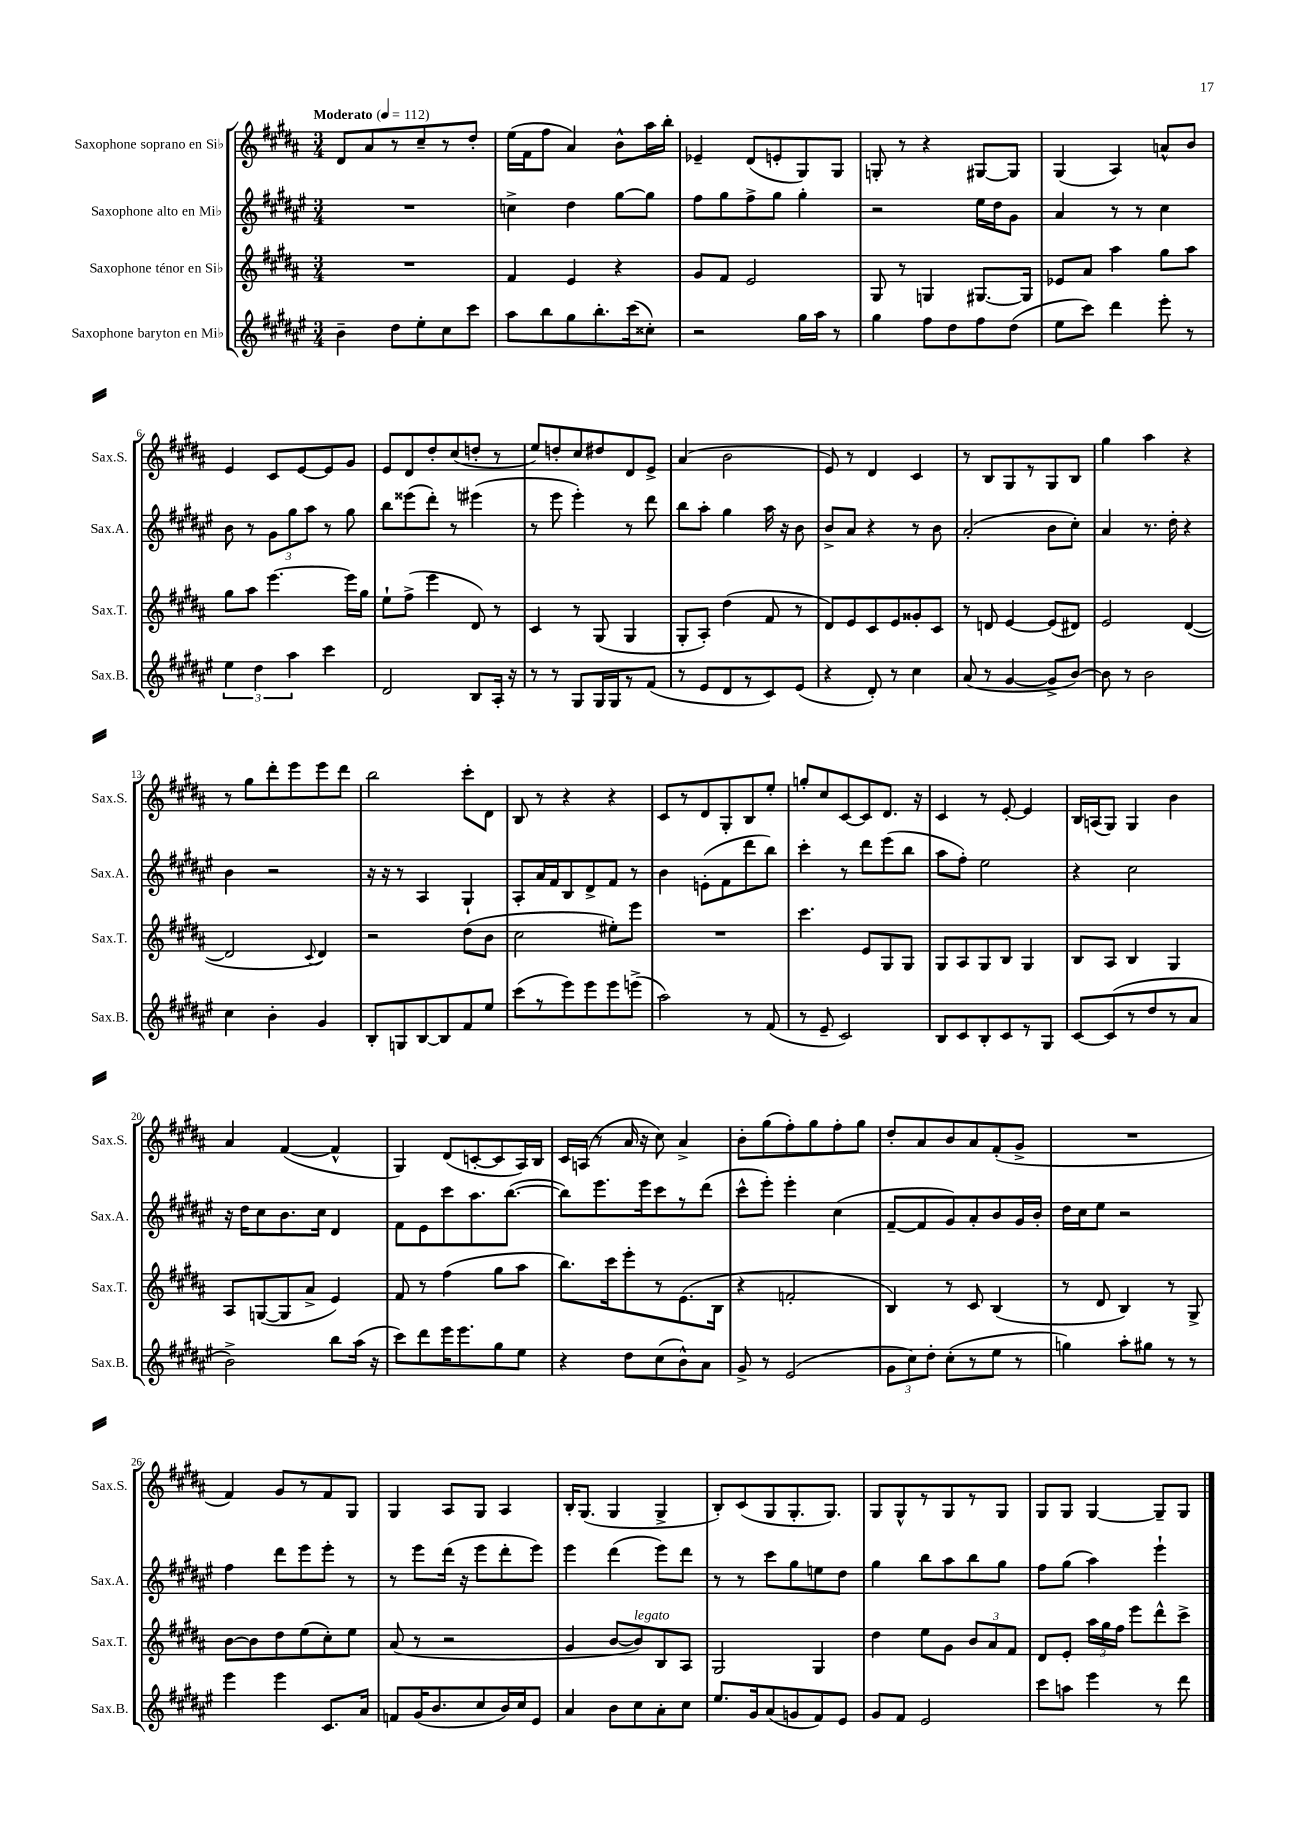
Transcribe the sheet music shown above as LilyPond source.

<<
\new StaffGroup <<
\new Staff = "s0" \with { instrumentName = "Saxophone soprano en Sib" shortInstrumentName = "Sax.S." } {
    \clef treble \key b \major \numericTimeSignature \time 3/4 \tempo "Moderato" 4 = 112
    \autoBeamOff dis'8[ ais'8 r8 cis''8-- r8 dis''8]-. |
    e''16[( fis'16 fis''8] ais'4) b'8[-^ ais''16 b''16]-. |
    ees'4-- dis'8[( e'8-. gis8) gis8] |
    g8-. r8 r4 gis8[~ gis8] |
    gis4( ais4) a'8[-^ b'8] |
    e'4 cis'8[ e'8~ e'8 gis'8] |
    e'8[ dis'8 dis''8-. cis''8( d''8]-. r8 |
    e''8[) d''8-. cis''8 dis''8 dis'8 e'8]-> |
    ais'4( b'2 |
    e'8) r8 dis'4 cis'4 |
    r8 b8[ gis8 r8 gis8 b8] |
    gis''4 ais''4 r4 |
    r8 gis''8[ dis'''8-. e'''8 e'''8 dis'''8] |
    b''2 cis'''8[-. dis'8] |
    b8 r8 r4 r4 |
    cis'8[ r8 dis'8 gis8-. b8 e''8]-. |
    g''8[-. cis''8 cis'8~ cis'8 dis'8.] r16 |
    cis'4 r8 e'8~-. e'4 |
    b16[ a16( gis8]) gis4 b'4 |
    ais'4 fis'4~( fis'4-^ |
    gis4) dis'8[( c'8~-. c'8 ais16) b16] |
    cis'16[ a16]( r8 ais'16 r16 cis''8) ais'4-> |
    b'8[-. gis''8( fis''8-.) gis''8 fis''8-. gis''8] |
    dis''8[-. ais'8 b'8 ais'8 fis'8-.( gis'8]-> |
    R2. |
    fis'4) gis'8[ r8 fis'8 gis8] |
    gis4 ais8[ gis8] ais4 |
    b16[-. gis8.]( gis4 gis4-> |
    b8[-.) cis'8( gis8 gis8.-. gis8.]) |
    gis8[ gis8-^ r8 gis8 r8 gis8] |
    gis8[ gis8] gis4~ gis8[-- gis8] \bar "|." |
}
\new Staff = "s1" \with { instrumentName = "Saxophone alto en Mib" shortInstrumentName = "Sax.A." } {
    \clef treble \key fis \major \numericTimeSignature \time 3/4
    \autoBeamOff R2. |
    c''4-> dis''4 gis''8[~ gis''8] |
    fis''8[ gis''8 fis''8-> gis''8] gis''4-. |
    r2 eis''16[ dis''16 gis'8] |
    ais'4 r8 r8 cis''4 |
    b'8 r8 \tuplet 3/2 { gis'8[ gis''8 ais''8] } r8 gis''8 |
    b''8[ eisis'''8( dis'''8]-.) r8 eis'''4( |
    r8 eis'''8 eis'''4-.) r8 dis'''8 |
    b''8[ ais''8]-. gis''4 ais''16 r16 b'8 |
    b'8[-> ais'8] r4 r8 b'8 |
    ais'2-.( b'8[ cis''8]-.) |
    ais'4 r8. dis''16-. r4 |
    b'4 r2 |
    r16 r16 r8 ais4 gis4-! |
    ais8[-. ais'16 fis'16 b8 dis'8-> fis'8] r8 |
    b'4 e'8[-.( fis'8 dis'''8 b''8]) |
    cis'''4-. r8 dis'''8[ eis'''8( b''8] |
    ais''8[ fis''8]-.) eis''2 |
    r4 cis''2 |
    r16 dis''16[ cis''8 b'8. cis''16] dis'4 |
    fis'8[ eis'8 cis'''8 ais''8. b''8.]~( |
    b''8[) eis'''8. eis'''16 cis'''8 r8 dis'''8]( |
    cis'''8[-^ eis'''8]-.) eis'''4-. cis''4( |
    fis'8[~-- fis'8 gis'8) ais'8-. b'8 gis'16 b'16]-. |
    dis''16[ cis''16 eis''8] r2 |
    fis''4 dis'''8[ eis'''8 eis'''8]-. r8 |
    r8 eis'''8[ dis'''16]( r16 eis'''8[ dis'''8-. eis'''8]) |
    eis'''4 dis'''4( eis'''8[) dis'''8] |
    r8 r8 cis'''8[ gis''8 e''8 dis''8] |
    gis''4 b''8[ ais''8 b''8 gis''8] |
    fis''8[ gis''8]( ais''4) eis'''4-! \bar "|." |
}
\new Staff = "s2" \with { instrumentName = "Saxophone ténor en Sib" shortInstrumentName = "Sax.T." } {
    \clef treble \key b \major \numericTimeSignature \time 3/4
    \autoBeamOff R2. |
    fis'4 e'4 r4 |
    gis'8[ fis'8] e'2 |
    gis8 r8 g4 gis8.[~ gis16] |
    ees'8[ ais'8] ais''4 gis''8[ ais''8] |
    gis''8[ ais''8] e'''4.~ e'''16[ gis''16] |
    e''8[-! fis''8]->( e'''4 dis'8) r8 |
    cis'4 r8 gis8( gis4 |
    gis8[-. ais8]-.) dis''4( fis'8 r8 |
    dis'8[) e'8 cis'8 e'8 gisis'8-. cis'8] |
    r8 d'8 e'4~ e'8[( dis'8]) |
    e'2 dis'4~( |
    dis'2 \appoggiatura { cis'8 } dis'4) |
    r2 dis''8[( b'8] |
    cis''2 eis''8[-.) e'''8] |
    R2. |
    cis'''4. e'8[ gis8 gis8] |
    gis8[ ais8 gis8 b8] gis4 |
    b8[ ais8] b4 gis4 |
    ais8[ g8~( g8 ais'8]-> e'4) |
    fis'8 r8 fis''4( gis''8[ ais''8] |
    b''8.[) cis'''16 e'''8-. r8 e'8.( b16] |
    r4 f'2-. |
    b4) r8 cis'8 b4( |
    r8 dis'8 b4) r8 gis8-> |
    b'8[~ b'8 dis''8 e''8( cis''8-.) e''8] |
    ais'8( r8 r2 |
    gis'4 b'8[~ b'8^\markup { \italic "legato" }) b8 ais8] |
    gis2 gis4 |
    dis''4 e''8[ gis'8] \tuplet 3/2 { b'8[ ais'8 fis'8] } |
    dis'8[ e'8]-. \tuplet 3/2 { ais''16[ gis''16 fis''16] } e'''8[ dis'''8-^ cis'''8]-> \bar "|." |
}
\new Staff = "s3" \with { instrumentName = "Saxophone baryton en Mib" shortInstrumentName = "Sax.B." } {
    \clef treble \key fis \major \numericTimeSignature \time 3/4
    \autoBeamOff b'4-- dis''8[ eis''8-. cis''8 cis'''8] |
    ais''8[ b''8 gis''8 b''8.-. cis'''16( cisis''8]-.) |
    r2 gis''16[ ais''16] r8 |
    gis''4 fis''8[ dis''8 fis''8 dis''8]( |
    eis''8[ cis'''8]) dis'''4 eis'''8-. r8 |
    \tuplet 3/2 { eis''4 dis''4 ais''4 } cis'''4 |
    dis'2 b8[ ais16]-. r16 |
    r8 r8 gis8[ gis16 gis16 r8 fis'8]( |
    r8 eis'8[ dis'8 r8 cis'8) eis'8]( |
    r4 dis'8-.) r8 cis''4 |
    ais'8( r8 gis'4~ gis'8[-> b'8]~) |
    b'8 r8 b'2 |
    cis''4 b'4-. gis'4 |
    b8[-. g8 b8~ b8 fis'8 eis''8] |
    cis'''8[( r8 eis'''8) eis'''8 eis'''8 e'''8]->( |
    ais''2) r8 fis'8( |
    r8 eis'8-- cis'2) |
    b8[ cis'8 b8-. cis'8 r8 gis8] |
    cis'8[~ cis'8( r8 dis''8 r8 ais'8] |
    b'2->) b''8[ ais''16]( r16 |
    cis'''8[) dis'''8 eis'''16 eis'''8. gis''8 eis''8] |
    r4 dis''8[ cis''8( b'8-^) ais'8] |
    gis'8-> r8 eis'2( |
    \tuplet 3/2 { gis'8[ cis''8) dis''8]-. } cis''8[-.( r8 eis''8] r8 |
    g''4) ais''8[-. gis''8] r8 r8 |
    eis'''4 eis'''4 cis'8.[ ais'16] |
    f'8[ gis'16( b'8. cis''8 b'16) cis''16 eis'8] |
    ais'4 b'8[ cis''8 ais'8-. cis''8] |
    eis''8.[ gis'16 ais'8( g'8 fis'8) eis'8] |
    gis'8[ fis'8] eis'2 |
    cis'''8[ a''8] eis'''4 r8 dis'''8 \bar "|." |
}
>>
>>
